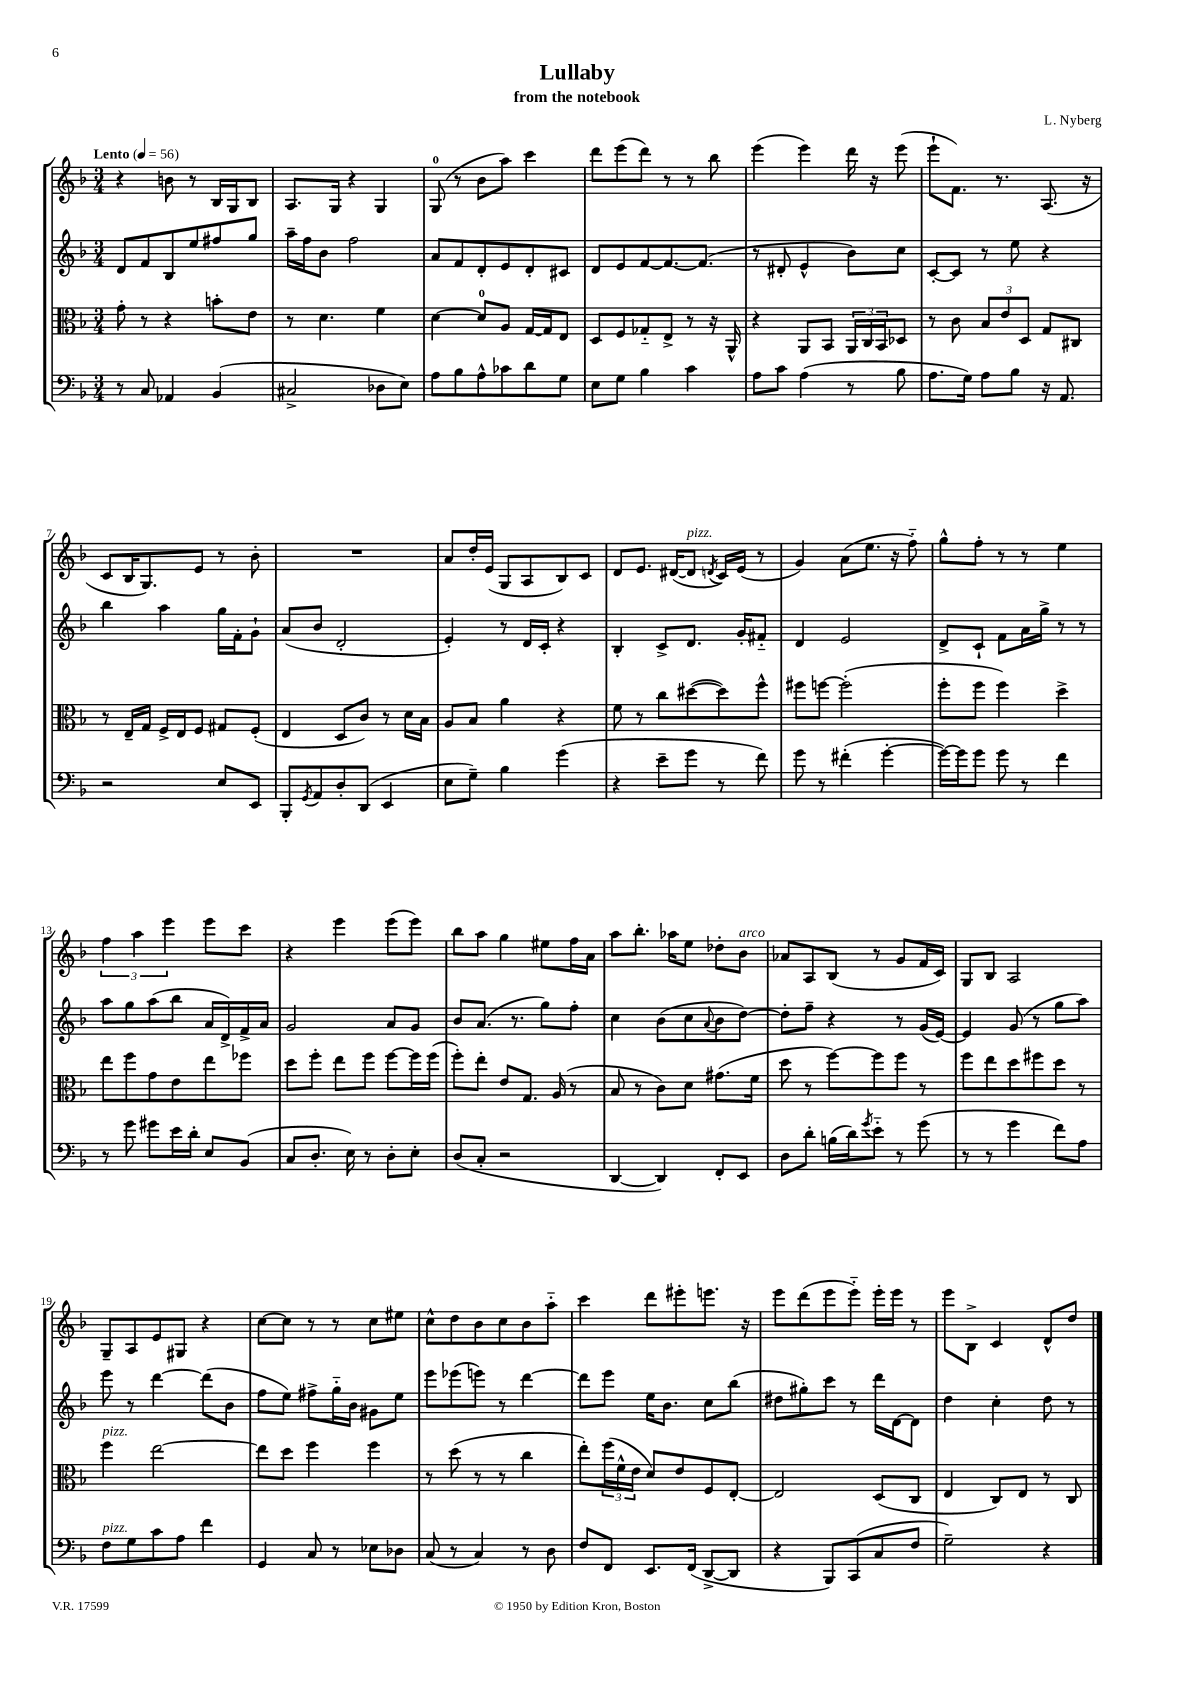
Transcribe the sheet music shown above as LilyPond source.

\header { title = "Lullaby" composer = "L. Nyberg" subtitle = "from the notebook" }
<<
\new StaffGroup <<
\new Staff = "s0" {
    \clef treble \key f \major \numericTimeSignature \time 3/4 \tempo "Lento" 4 = 56
    r4 b'8 r8 bes16 g16 bes8 |
    a8. g16 r4 g4 |
    g8-0( r8 bes'8 a''8) c'''4 |
    d'''8 e'''8( d'''8) r8 r8 bes''8 |
    e'''4( e'''4) d'''16 r16 e'''8( |
    e'''8-! f'8.) r8. a8.( r16 |
    c'8 bes16 g8.) e'8 r8 bes'8-. |
    R2. |
    a'8 d''16-. e'16( g8 a8 bes8) c'8 |
    d'8 e'8. dis'16~( dis'8^\markup { \italic "pizz." } \acciaccatura { d'8 } c'16) e'16( r8 |
    g'4) a'8( e''8. r16 f''8-_) |
    g''8-^ f''8-. r8 r8 e''4 |
    \tuplet 3/2 { f''4 a''4 e'''4 } e'''8 c'''8 |
    r4 e'''4 e'''8( e'''8) |
    bes''8 a''8 g''4 eis''8 f''16 a'16 |
    a''8 bes''8.-. aes''16 e''8 des''8-. bes'8^\markup { \italic "arco" } |
    aes'8 a8 bes8( r8 g'8 f'16 c'16) |
    g8 bes8 a2 |
    g8-- a8 e'8 gis8 r4 |
    c''8~ c''8 r8 r8 c''8 eis''8 |
    c''8-^ d''8 bes'8 c''8 bes'8 a''8-_ |
    c'''4 d'''8 eis'''8-. e'''8. r16 |
    e'''8 d'''8( e'''8 e'''8-_) e'''16-. e'''16 r8 |
    e'''8 bes8-> c'4 d'8-^ d''8 \bar "|." |
}
\new Staff = "s1" {
    \clef treble \key f \major \numericTimeSignature \time 3/4
    d'8 f'8 bes8 e''8 fis''8 g''8 |
    a''16-- f''16 bes'8 f''2 |
    a'8 f'8 d'8-. e'8 d'8-. cis'8 |
    d'8 e'8 f'8~ f'8.~ f'8.( |
    r8 dis'8-. e'4-^ bes'8) c''8 |
    c'8~-. c'8 r8 e''8 r4 |
    bes''4 a''4 g''16 f'16-. g'8-! |
    a'8( bes'8 d'2-. |
    e'4-.) r8 d'16 c'16-. r4 |
    bes4-. c'8-> d'8. g'16-. fis'8-_ |
    d'4 e'2 |
    d'8-> c'8-! f'8 a'16 g''16-> r8 r8 |
    a''8 g''8 a''8( bes''8 a'16 d'16->) f'16-> a'16 |
    g'2 a'8 g'8 |
    bes'8 a'8.( r8. g''8) f''8-. |
    c''4 bes'8( c''8 \appoggiatura { a'8 } bes'8 d''8~) |
    d''8-. f''8-- r4 r8 g'16( e'16~) |
    e'4 g'8( r8 g''8 a''8) |
    e'''8 r8 d'''4~ d'''8( bes'8 |
    f''8 e''8) fis''8-> g''16-_ bes'16 gis'8 e''8 |
    e'''8 ees'''8( e'''8) r8 d'''4~ |
    d'''8 e'''8 e''16 bes'8. c''8 bes''8( |
    dis''8 gis''8-.) c'''8 r8 d'''16 d'16~ d'8 |
    d''4 c''4-. d''8 r8 \bar "|." |
}
\new Staff = "s2" {
    \clef alto \key f \major \numericTimeSignature \time 3/4
    g'8-. r8 r4 b'8-. e'8 |
    r8 d'4. f'4 |
    d'4~ d'8-0 a8 g16~ g16 e8 |
    d8 f8 ges8-_ e8-> r8 r16 a,16-^ |
    r4 a,8 bes,8 \tuplet 3/2 { a,16 c16 bes,16 } des8 |
    r8 c'8 \tuplet 3/2 { bes8 e'8 d8 } g8 cis8 |
    r8 e16-- g16 f16-> e16 f8 gis8 f8-.( |
    e4 d8 c'8) r8 d'16 bes16 |
    a8 bes8 a'4 r4 |
    f'8 r8 c''8 dis''8~( dis''8) f''8-^ |
    fis''8 f''8~ f''2-.( |
    f''8-. f''8 f''4) d''4-> |
    e''8 f''8 g'8 e'8 e''8 fes''8 |
    d''8 f''8-. e''8 f''8 f''8~ f''16 f''16( |
    f''8-.) e''8-. e'8 g8. a16( r8 |
    bes8 r8 c'8) d'8 gis'8.( f'16 |
    d''8 r8 f''8~) f''8 f''8 r8 |
    f''8 e''8 d''8 fis''8 d''8 r8 |
    f''4^\markup { \italic "pizz." } e''2~ |
    e''8 d''8 f''4 f''4 |
    r8 d''8( r8 r8 c''4 |
    e''8-.) \tuplet 3/2 { f''16( f'16-^ e'16 } d'8) e'8 f8 e8~-. |
    e2 d8( c8 |
    e4 c8) e8 r8 c8 \bar "|." |
}
\new Staff = "s3" {
    \clef bass \key f \major \numericTimeSignature \time 3/4
    r8 c8 aes,4 bes,4( |
    cis2-> des8 e8) |
    a8 bes8 a8-^ ces'8 d'8 g8 |
    e8 g8 bes4 c'4 |
    a8 c'8 a4( r8 bes8 |
    a8. g16) a8 bes8 r16 a,8. |
    r2 e8 e,8 |
    bes,,8-. \acciaccatura { g,8 } a,8 d8-. d,8( e,4 |
    e8 g8--) bes4 g'4( |
    r4 e'8-- g'8 r8 f'8) |
    g'8 r8 fis'4-.( g'4~-. |
    g'16~) g'16 g'8 g'8 r8 f'4 |
    r8 g'8 gis'8 e'16 d'16-. e8 bes,8( |
    c8 d8.-. e16) r8 d8-. e8-. |
    d8( c8-. r2 |
    d,4~ d,4) f,8-. e,8 |
    d8 d'8-. b16( d'16) \acciaccatura { g'8 } e'8-_ r8 g'8( |
    r8 r8 g'4 f'8) a8 |
    f8^\markup { \italic "pizz." } g8 c'8 a8 f'4 |
    g,4 c8 r8 ees8 des8 |
    c8( r8 c4) r8 d8 |
    f8 f,8 e,8. f,16( d,8~-> d,8 |
    r4 bes,,8) c,8( c8 f8 |
    g2--) r4 \bar "|." |
}
>>
>>
